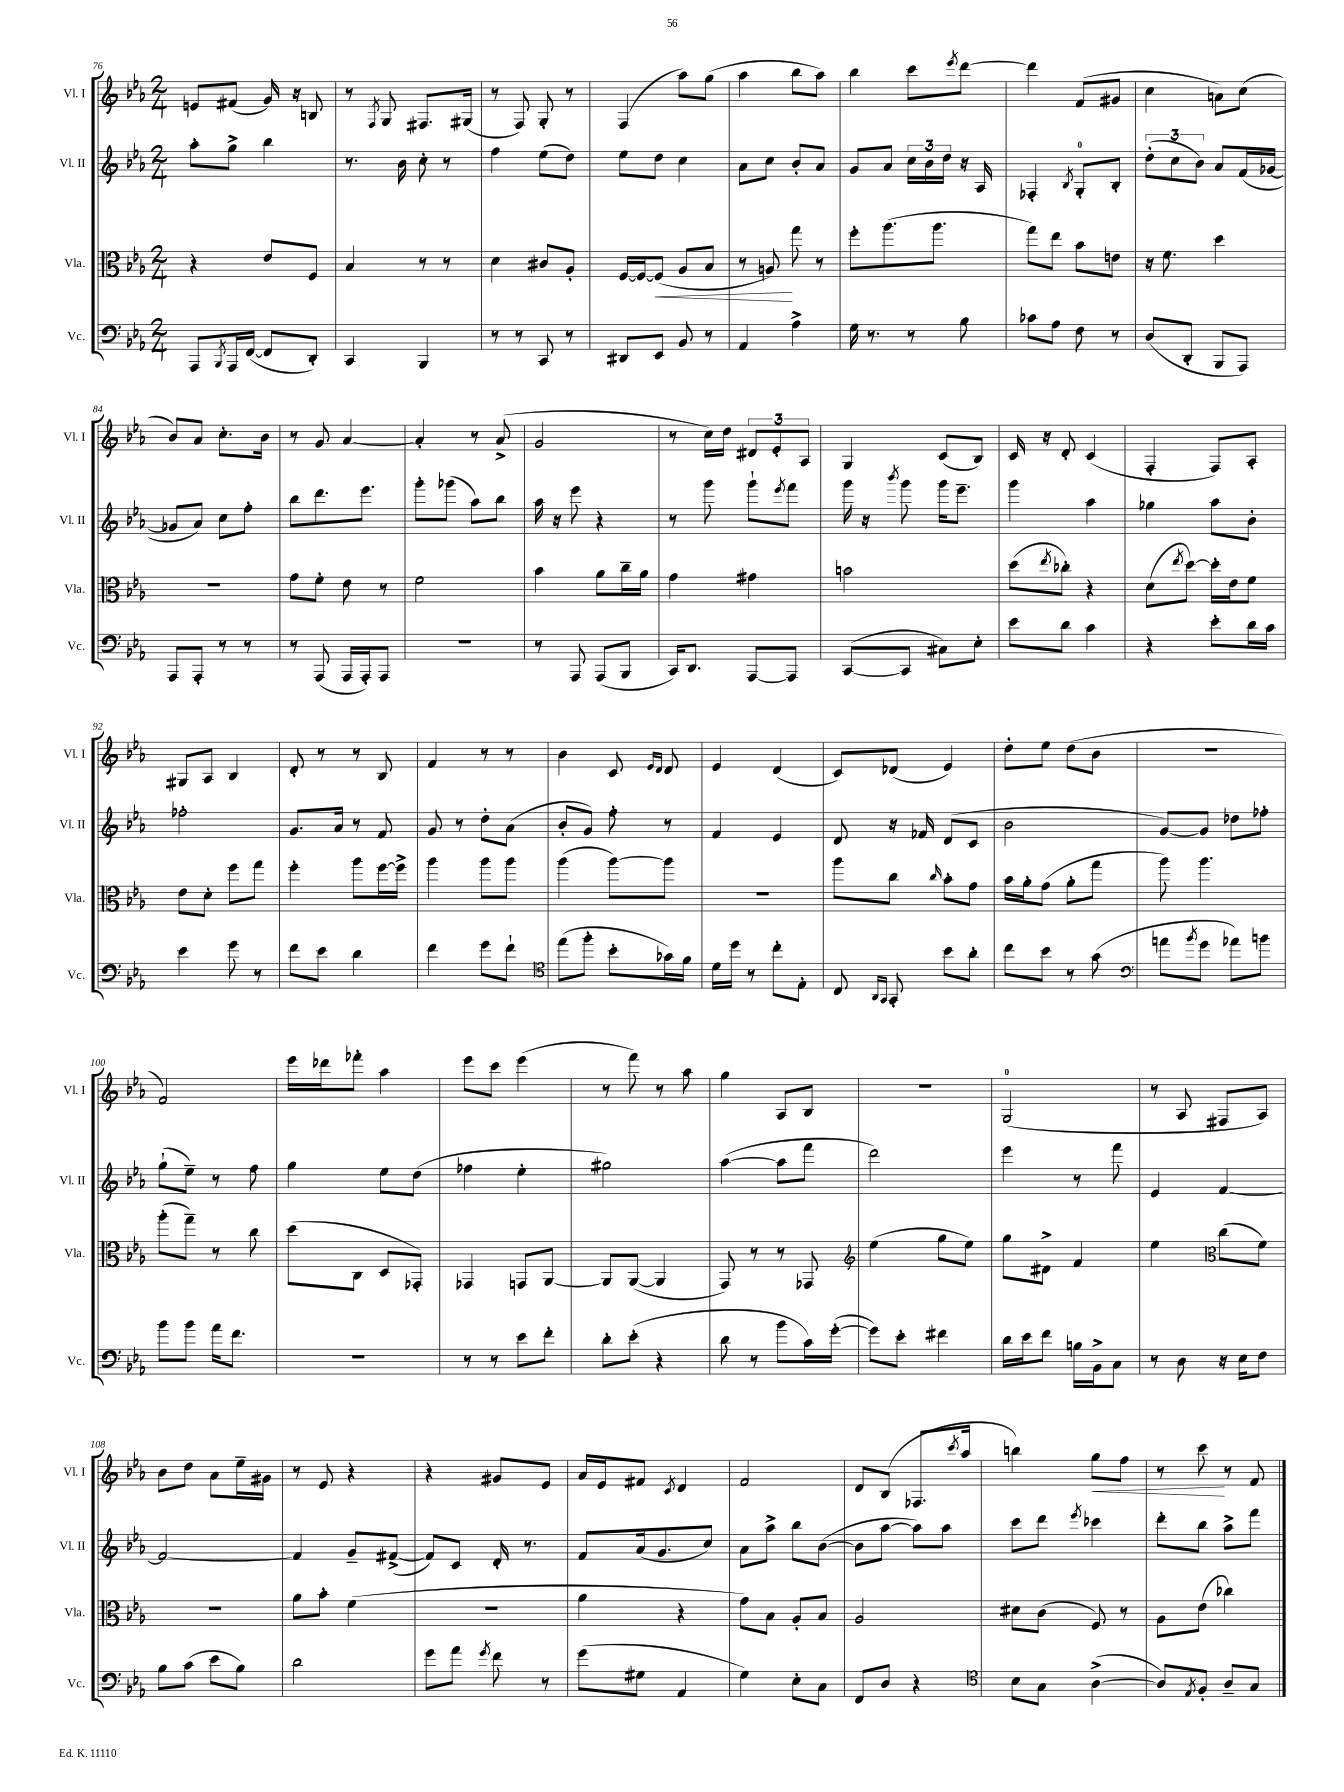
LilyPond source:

<<
\new StaffGroup <<
\new Staff = "s0" \with { instrumentName = "Vl. I" shortInstrumentName = "Vl. I" } {
    \clef treble \key ees \major \numericTimeSignature \time 2/4
    e'8 fis'8( g'16) r16 b8 |
    r8 \acciaccatura { f8 } g8 fis8. gis16( |
    r8 f8) g8-. r8 |
    f4( aes''8) g''8( |
    aes''4 bes''8 aes''8) |
    bes''4 c'''8 \acciaccatura { ees'''8 } d'''8~ |
    d'''4 f'8( gis'8 |
    c''4 a'8) c''8( |
    bes'8) aes'8 c''8.-. bes'16 |
    r8 g'8 aes'4~ |
    aes'4-. r8 aes'8->( |
    g'2 |
    r8 c''16) d''16 \tuplet 3/2 { dis'8 ees'8-. aes8 } |
    g4 c'8( bes8) |
    c'16 r16 d'8-. c'4( |
    f4-. f8) aes8-. |
    gis8 aes8 bes4 |
    d'8-. r8 r8 bes8 |
    f'4 r8 r8 |
    bes'4 c'8 \grace { ees'16 d'16 } d'8 |
    ees'4 d'4( |
    c'8) des'8( ees'4) |
    d''8-. ees''8 d''8( bes'8 |
    R2 |
    f'2) |
    ees'''16 des'''16 fes'''8-. aes''4 |
    ees'''8 c'''8 ees'''4( |
    r8 f'''8) r8 aes''8 |
    g''4 aes8 bes8 |
    R2 |
    g2-0( |
    r8 aes8 fis8 aes8) |
    bes'8 d''8 aes'8 ees''16-- gis'16 |
    r8 ees'8 r4 |
    r4 gis'8 ees'8 |
    aes'16 ees'16 fis'8 \acciaccatura { c'8 } d'4 |
    f'2 |
    d'8 bes8( fes8. \acciaccatura { c'''8 } aes''16 |
    b''4) g''8\< f''8 |
    r8 c'''8\! r8 f'8 \bar "|." |
}
\new Staff = "s1" \with { instrumentName = "Vl. II" shortInstrumentName = "Vl. II" } {
    \clef treble \key ees \major \numericTimeSignature \time 2/4
    aes''8-. g''8-> bes''4 |
    r8. bes'16 c''8-. r8 |
    f''4 ees''8( d''8) |
    ees''8 d''8 c''4 |
    aes'8 c''8 bes'8-. aes'8 |
    g'8 aes'8 \tuplet 3/2 { c''16 bes'16 d''16 } r16 aes16 |
    fes4-. \acciaccatura { bes8 } g8-0-. bes8-. |
    \tuplet 3/2 { d''8-.( c''8 bes'8) } aes'8 f'16( ges'16~ |
    ges'8 aes'8) c''8 f''8-. |
    bes''8 d'''8. ees'''8. |
    g'''8-. ges'''8( aes''8) bes''8 |
    aes''16 r16 ees'''8 r4 |
    r8 g'''8 g'''8-! \acciaccatura { ees'''8 } f'''8 |
    g'''16 r16 \acciaccatura { bes'''8 } g'''8 g'''16 ees'''8.-- |
    g'''4 aes''4 |
    ges''4 aes''8 bes'8-. |
    fes''2-. |
    g'8. aes'16 r8 f'8 |
    g'8 r8 d''8-. aes'8( |
    bes'8-. g'8) f''8-. r8 |
    f'4 ees'4 |
    d'8 r16 fes'16 d'8( c'8 |
    bes'2 |
    g'8~) g'8 des''8 fes''8-. |
    g''8-!( ees''8--) r8 f''8 |
    g''4 ees''8 d''8( |
    fes''4 ees''4-. |
    gis''2) |
    aes''4~( aes''8 f'''8 |
    d'''2) |
    ees'''4 r8 f'''8 |
    ees'4 f'4~ |
    f'2~ |
    f'4 g'8-- fis'8~->( |
    fis'8) c'8 d'16-. r8. |
    f'8 aes'16( g'8. c''8) |
    aes'8 aes''8-> bes''8 bes'8~( |
    bes'8 aes''8~ aes''8) aes''8 |
    c'''8 d'''8 \acciaccatura { ees'''8 } ces'''4 |
    d'''8-. bes''8 aes''8-> f'''8 \bar "|." |
}
\new Staff = "s2" \with { instrumentName = "Vla." shortInstrumentName = "Vla." } {
    \clef alto \key ees \major \numericTimeSignature \time 2/4
    r4 ees'8 f8 |
    bes4 r8 r8 |
    d'4 cis'8 aes8-. |
    f16~ f16~ f8\<( aes8 bes8 |
    r8 a8\!) g''8 r8 |
    f''8-. aes''8.( aes''8. |
    g''8) ees''8 bes'8 e'8 |
    r16 f'8. d''4 |
    R2 |
    g'8 f'8-. ees'8 r8 |
    f'2 |
    bes'4 aes'8 c''16-- aes'16 |
    g'4 gis'4 |
    b'2 |
    d''8( \acciaccatura { ees''8 } ces''8-.) r4 |
    d'8( \acciaccatura { ees''8 } d''8~) d''16-. ees'16 f'8 |
    ees'8 d'8-. f''8 g''8 |
    f''4-. aes''8 f''16~ f''16-> |
    aes''4 aes''8 aes''8 |
    aes''4( aes''8~) aes''8 |
    r2 |
    aes''8 c''8 \grace { c''16 } bes'8-. g'8 |
    bes'16 aes'16-. g'8( aes'8-. g''8 |
    aes''8) aes''4. |
    aes''8-.( g''8--) r8 c''8 |
    d''8( c8 d8 ges,8-.) |
    ges,4 g,8 aes,8~ |
    aes,8 aes,8~( aes,4 |
    g,8) r8 r8 ges,8 |
    \clef treble ees''4( g''8 ees''8) |
    g''8 dis'8-> f'4 |
    ees''4 \clef alto c''8( f'8) |
    R2 |
    aes'8 bes'8-. f'4( |
    R2 |
    aes'4 r4 |
    g'8) bes8 aes8-. bes8 |
    aes2 |
    dis'8 c'8( f8) r8 |
    aes8 ees'8( ces''4) \bar "|." |
}
\new Staff = "s3" \with { instrumentName = "Vc." shortInstrumentName = "Vc." } {
    \clef bass \key ees \major \numericTimeSignature \time 2/4
    aes,,8 \acciaccatura { bes,,8 } aes,,16 f,16~( f,8 d,8-.) |
    c,4 bes,,4 |
    r8 r8 c,8 r8 |
    dis,8 ees,8 bes,8 r8 |
    aes,4 aes4-> |
    g16 r8. r8 bes8 |
    ces'8 aes8 f8 r8 |
    d8( d,8-. bes,,8 aes,,8) |
    aes,,8 aes,,8-. r8 r8 |
    r8 aes,,8( aes,,16 aes,,16-.) aes,,8 |
    R2 |
    r8 aes,,8 aes,,8( bes,,8 |
    c,16) d,8. aes,,8~ aes,,8 |
    c,8~( c,8 cis8) ees8-. |
    ees'8 d'8 c'4 |
    r4 ees'8-. d'16 c'16 |
    ees'4 g'8 r8 |
    f'8 ees'8 d'4 |
    f'4 g'8 f'8-! |
    \clef tenor ees''8( f''8-. bes'8-. ges'16) f'16 |
    d'16 d''16 r8 c''8-. ees8-. |
    c8 \grace { aes,16 g,16 } g,8-. bes'8 aes'8-. |
    c''8 bes'8 r8 g'8( |
    \clef bass a'8 \acciaccatura { bes'8 } g'8 aes'8) b'8 |
    bes'8 bes'8 aes'16 f'8. |
    r2 |
    r8 r8 ees'8 f'8-. |
    d'8-. ees'8-.( r4 |
    d'8 r8 bes'8 c'16) g'16~-.( |
    g'8) ees'8-. fis'4 |
    d'16 ees'16 f'8 b16 bes,16-> c8 |
    r8 d8 r16 ees16 f8 |
    bes8 c'8( ees'8 bes8) |
    d'2 |
    g'8 aes'8 \acciaccatura { g'8 } f'8 r8 |
    g'8( gis8 aes,4 |
    g4) ees8-. c8 |
    f,8 d8 r4 |
    \clef tenor bes8 g8 aes4~->( |
    aes8) \acciaccatura { ees8 } f8-. aes8-- g8 \bar "|." |
}
>>
>>
\layout { \context { \Score currentBarNumber = #76 } }
